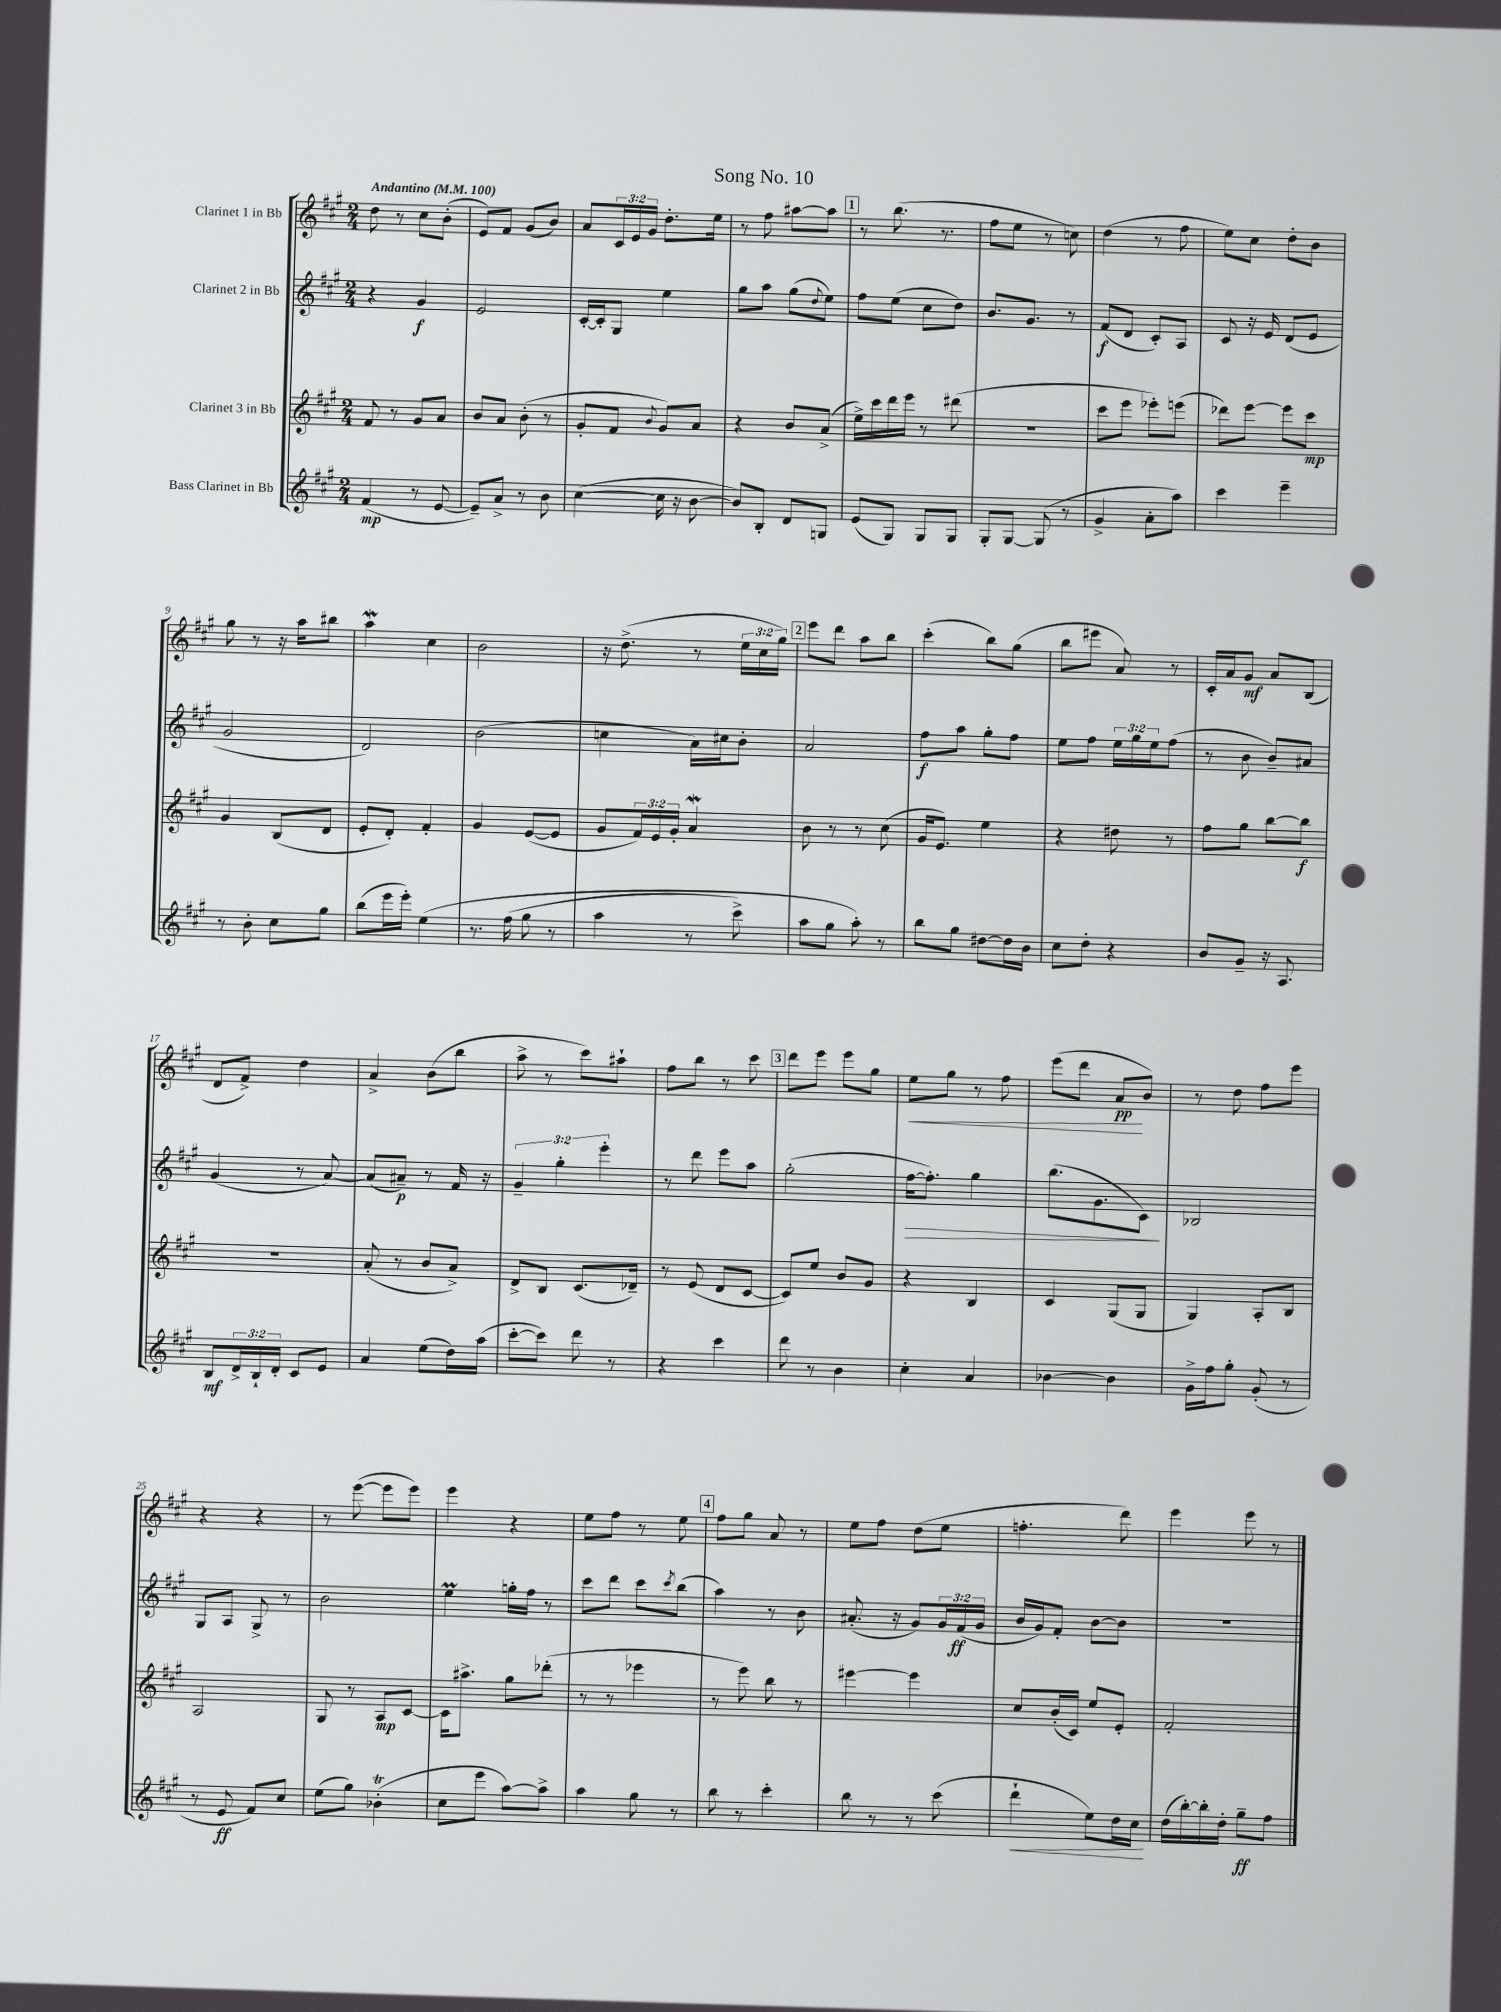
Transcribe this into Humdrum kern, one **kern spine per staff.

**kern	**kern	**kern	**kern
*staff4	*staff3	*staff2	*staff1
*clefG2	*clefG2	*clefG2	*clefG2
*k[f#c#g#]	*k[f#c#g#]	*k[f#c#g#]	*k[f#c#g#]
*M2/4	*M2/4	*M2/4	*M2/4
*MM100	*MM100	*MM100	*MM100
(4f#	8f#	4r	8dd
.	8r	.	8r
8r	8g#	4g#	8cc#
[8e	8a	.	(8b'
=	=	=	=
8e~])	8b	2e	8e)
8a^	8a	.	8f#
8r	(8b'	.	(8g#
8b	8r	.	8b)
=	=	=	=
([4cc#	8g#'	[16c#'	8a
.	.	16c#']	.
.	8f#	8G#	24c#
.	.	.	24e
.	.	.	24g#
.	8qqb	.	.
16cc#]	8g#)	4ee	8.dd'
16r	.	.	.
[8b	8a	.	.
.	.	.	16ee
=	=	=	=
8b])	4r	8gg#	8r
8B'	.	8aa	8ff#
8d	8b	(8gg#	[8aa#
.	.	8qqdd	.
8G	(8a^	8ee)	8aa#]
=	=	=	=
(8e	16ee^)	8ff#	8r
.	16ccc#	.	.
8G#)	16ddd	(8ee	(8.bb
.	16eee	.	.
8G#	8r	8cc#	.
.	.	.	8.r
8G#	(8ddd#	8dd)	.
=	=	=	=
8G#'	2r	8.b	8ff#
[8G#	.	.	8ee
.	.	8.g#	.
(8G#]	.	.	8r
8r	.	8r	8cc)
=	=	=	=
4g#^	8ccc#	(8f#	(4dd
.	8eee	8d	.
8a'	8eee-')	8c#')	8r
8aa)	(8eee	8A	8ff#
=	=	=	=
4ccc#	8ddd-)	8c#	8ee)
.	[8eee	16r	8cc#
.	.	16e	.
4eee~	8eee]	(8d	8dd'
.	8ccc#	8e	8b
=	=	=	=
8r	4g#	2g#	8gg#
8b'	.	.	8r
8cc#	(8B	.	16r
.	.	.	16aa
8gg#	8d	.	8bb#
=	=	=	=
(8bb	8e'	2d)	4aa
16eee	8d')	.	.
16eee')	.	.	.
&(4ee	4f#'	.	4cc#
=	=	=	=
8.r	4g#	(2b	2b
(16ff#	.	.	.
8gg#	([8e	.	.
8r	8e]	.	.
=	=	=	=
4aa	8g#	4cc	16r
.	.	.	(8.dd^
.	24f#)	.	.
.	24e	.	.
.	24g#'	.	.
8r	4a	16a)	8r
.	.	16cc#	.
8ccc#^)	.	8b'	24ee
.	.	.	24cc#
.	.	.	24gg#)
=	=	=	=
8aa	8b	2a	8eee
8gg#	8r	.	8ddd
8aa'&)	8r	.	8aa
8r	(8cc#	.	8bb
=	=	=	=
8bb	16g#	8ff#	(4ccc#'
.	8.e)	.	.
8gg#	.	8aa	.
[8dd#	4ee	8gg#'	8bb)
16dd#]	.	8ff#	(8gg#
16b	.	.	.
=	=	=	=
8cc#	4r	8ee	8bb
8dd'	.	8ff#	8eee#
4r	8dd#	24ee	8a)
.	.	24gg#	.
.	.	24ee	.
.	8r	(8ff#	8r
=	=	=	=
8b	8ff#	8r	16c#'
.	.	.	16a
8g#~	8gg#	8b	8g#
16r	[8bb	8b~)	8a
8.A	.	.	.
.	8bb]	8a#	(8B
=	=	=	=
8B	2r	(4g#	8d
24d^	.	.	8f#^)
24B`	.	.	.
24d'	.	.	.
8c#	.	8r	4dd
8e	.	[8a)	.
=	=	=	=
4a	(8a'	(8a]	4a^
.	8r	8a#~)	.
(8ee	8b	8r	(8b
16dd)	8a^)	16f#	8bb
(16aa	.	16r	.
=	=	=	=
[8ccc#'	8d^	6g#~	8aa^
8ccc#])	8B	.	8r
.	.	6gg#'	.
8ddd	(8.c#	.	8ccc#)
.	.	6eee'	.
8r	.	.	8aa#`
.	16d-~)	.	.
=	=	=	=
4r	8r	8r	8ff#
.	(8e	8ddd	8bb
4ccc#	8d	8eee	8r
.	[8c#	8aa	8ccc#
=	=	=	=
8ddd	8c#])	(2gg#'	8ddd
8r	8ee	.	8eee
4b	8b	.	8eee
.	8g#	.	8gg#
=	=	=	=
4cc#'	4r	[16ff#	8ee
.	.	8.ff#'])	.
.	.	.	8gg#
4a	4B	4gg#	8r
.	.	.	8ff#
=	=	=	=
[4b-	4c#	(8.bb	(8eee
.	.	.	8ddd
.	.	8.g#	.
4b-]	(8G#	.	8a
.	8G#	8c#)	8b)
=	=	=	=
16g#^	4G#)	2B-	8r
16ff#	.	.	.
8gg#'	.	.	8dd
(8g#'	8A'	.	8ff#
8r	8B	.	8eee
=	=	=	=
8r	2A	8G#	4r
8e	.	8A	.
8f#)	.	8G#^	4r
8cc#	.	8r	.
=	=	=	=
(8ee	8G#	2b	8r
8gg#)	8r	.	([8eee
(4b-'	8A	.	8eee]
.	[8c#	.	8eee)
=	=	=	=
8cc#	16c#]	4ee	4eee
.	8.aa#^	.	.
8eee	.	.	.
[8aa)	8gg#	16gg'	4r
.	.	16ff#	.
8aa^]	(8ddd-'	8r	.
=	=	=	=
4aa	8r	8ccc#	8ee
.	8r	8ddd	8ff#
8gg#	4eee-	8ccc#	8r
.	.	8qccc#	.
8r	.	(8bb	8ee
=	=	=	=
8bb	8r	4aa)	8ff#
8r	8eee)	.	8gg#
4ccc#'	8bb	8r	8a
.	8r	8b	8r
=	=	=	=
8bb	[4eee#	(8.a#'	8ee
8r	.	.	8ff#
.	.	16r	.
8r	4eee#]	8g#)	(8dd
(8ccc#	.	24g#	8ee
.	.	(24f#	.
.	.	24g#	.
=	=	=	=
4ddd`	8cc#	16b	4.ff'
.	.	16g#)	.
.	(16b'	8f#'	.
.	16c#)	.	.
8ee)	8ee	[8b	.
16dd	8e'	8b]	8ddd)
16cc#	.	.	.
=	=	=	=
(16dd	2f#'	2r	4eee
[16bb')	.	.	.
16bb']	.	.	.
16dd'	.	.	.
8gg#~	.	.	8eee
8ff#	.	.	8r
==	==	==	==
*-	*-	*-	*-
